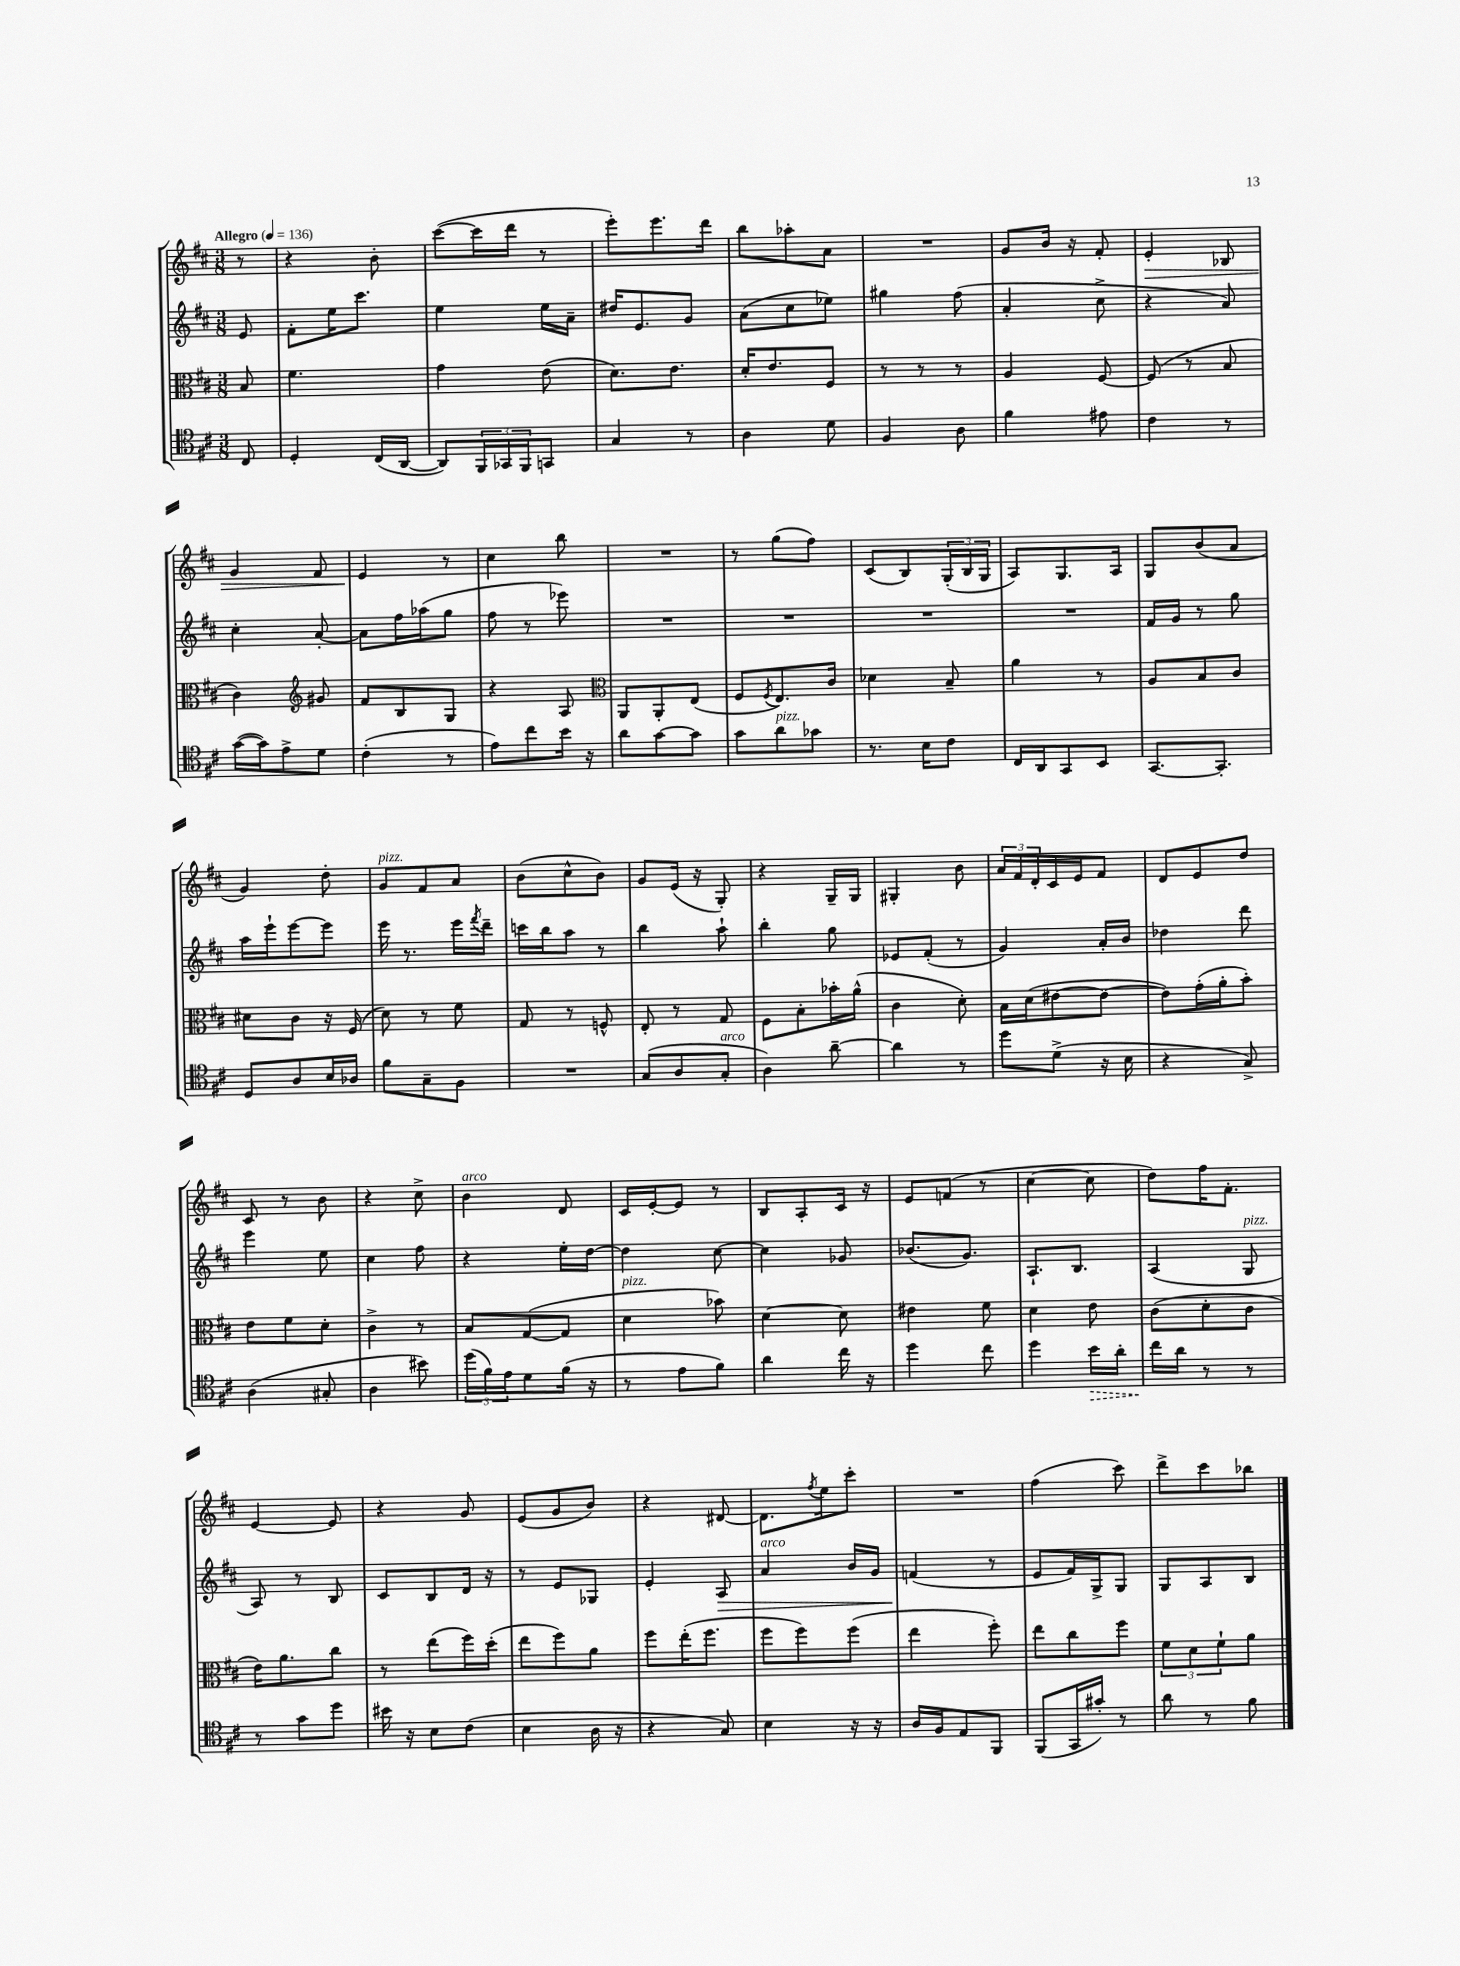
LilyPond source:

<<
\new StaffGroup <<
\new Staff = "s0" {
    \clef treble \key d \major \numericTimeSignature \time 3/8 \partial 8 \tempo "Allegro" 4 = 136
    r8 |
    r4 b'8-. |
    cis'''8~( cis'''16 d'''16 r8 |
    e'''8-.) e'''8. d'''16 |
    b''8 aes''8-. a'8 |
    R4. |
    g'8 b'16 r16 fis'8-. |
    e'4-.\> bes8 |
    g'4 fis'8 |
    e'4\! r8 |
    cis''4 b''8 |
    R4. |
    r8 g''8( fis''8) |
    cis'8( b8) \tuplet 3/2 { g16-.( b16 g16 } |
    a8) g8. a16 |
    g8 b'8( a'8 |
    g'4) d''8-. |
    g'8^\markup { \italic "pizz." } fis'8 a'8 |
    b'8( cis''8-^ b'8) |
    g'8 e'16( r16 g8-.) |
    r4 g16-- g16 |
    gis4-. b'8 |
    \tuplet 3/2 { a'16 fis'16 d'16-. } cis'16 e'16 fis'8 |
    d'8 e'8 d''8 |
    cis'8 r8 b'8 |
    r4 cis''8-> |
    b'4^\markup { \italic "arco" } d'8 |
    cis'16 e'16~-. e'8 r8 |
    b8 a8-. cis'16 r16 |
    e'8 f'8( r8 |
    cis''4~ cis''8 |
    d''8) fis''16 fis'8.-. |
    e'4~ e'8 |
    r4 g'8 |
    e'8( g'8 b'8) |
    r4 dis'8~ |
    dis'8. \acciaccatura { fis''8 } e''16 cis'''8-. |
    R4. |
    fis''4( cis'''8) |
    d'''8-> cis'''8 bes''8 \bar "|." |
}
\new Staff = "s1" {
    \clef treble \key d \major \numericTimeSignature \time 3/8 \partial 8
    e'8 |
    fis'8-. e''16 cis'''8. |
    e''4 e''16 a'16-- |
    dis''16 e'8. g'8 |
    a'8( cis''8 ees''8) |
    gis''4 fis''8( |
    a'4-. cis''8-> |
    r4 a'8) |
    cis''4-. a'8~-. |
    a'8 fis''16 aes''16( g''8 |
    fis''8 r8 ees'''8) |
    R4. |
    R4. |
    R4. |
    R4. |
    fis'16 g'16 r8 g''8 |
    a''16 e'''16-! e'''8~ e'''8 |
    e'''16 r8. e'''16 \acciaccatura { fis'''8 } d'''16-- |
    c'''16 b''16 a''8 r8 |
    b''4 a''8-! |
    b''4-. g''8 |
    ees'8 fis'8-.( r8 |
    g'4) a'16-. b'16 |
    des''4 d'''8 |
    e'''4 e''8 |
    cis''4 fis''8 |
    r4 e''16-. d''16~ |
    d''4 cis''8~ |
    cis''4 ges'8 |
    bes'8.( g'8.) |
    a8.-! b8. |
    a4( g8^\markup { \italic "pizz." } |
    a8) r8 b8 |
    cis'8 b8 d'16 r16 |
    r8 e'8 ges8 |
    e'4-. a8\> |
    a'4^\markup { \italic "arco" } b'16 g'16 |
    f'4\!( r8 |
    e'8 fis'16) g16-> g8 |
    g8 a8 b8 \bar "|." |
}
\new Staff = "s2" {
    \clef alto \key d \major \numericTimeSignature \time 3/8 \partial 8
    b8 |
    fis'4. |
    g'4 e'8( |
    d'8.) e'8. |
    d'16-. e'8. fis8 |
    r8 r8 r8 |
    a4 fis8~ |
    fis8( r8 b8 |
    cis'4) \clef treble gis'8 |
    fis'8 b8 g8 |
    r4 a8 |
    \clef alto a,8 a,8-. e8( |
    fis8 \acciaccatura { fis8 } e8.) cis'16 |
    des'4 b8-- |
    a'4 r8 |
    a8 b8 cis'8 |
    dis'8 cis'8 r16 fis16( |
    d'8) r8 fis'8 |
    g8 r8 f8-^ |
    e8-. r8 g8 |
    fis8 b8-. bes'16-. a'16-^( |
    cis'4 d'8-.) |
    b16 d'16( eis'8~ eis'8~ |
    eis'8) g'16-.( a'16-. b'8-.) |
    e'8 fis'8 d'8-. |
    cis'4-> r8 |
    b8 g8~( g8 |
    d'4^\markup { \italic "pizz." } bes'8) |
    d'4~ d'8 |
    eis'4 fis'8 |
    d'4 e'8 |
    cis'8( d'8-. cis'8 |
    e'16) a'8. cis''8 |
    r8 e''8( fis''16) d''16-.( |
    e''8 fis''8) a'8 |
    fis''8 e''16-.( fis''8. |
    fis''8 fis''8) fis''8( |
    e''4 fis''8-.) |
    e''8 cis''8 fis''8 |
    \tuplet 3/2 { fis'8 d'8 fis'8-! } a'8 \bar "|." |
}
\new Staff = "s3" {
    \clef tenor \key d \major \numericTimeSignature \time 3/8 \partial 8
    cis8 |
    d4-. cis16( a,16~ |
    a,8) \tuplet 3/2 { fis,16 ges,16 fis,16 } g,8 |
    g4 r8 |
    a4 d'8 |
    fis4 a8 |
    fis'4 eis'8 |
    cis'4 r8 |
    g'16~( g'16) e'8-> d'8 |
    cis'4-.( r8 |
    e'8) cis''8 b'16 r16 |
    a'8 g'8~ g'8 |
    g'8 a'8^\markup { \italic "pizz." } ges'8 |
    r8. b16 cis'8 |
    cis16 a,16 g,8 b,8 |
    g,8.~ g,8.-. |
    d8 a8 b16 aes16 |
    fis'8 g8-- fis8 |
    R4. |
    g8( a8 g8-.^\markup { \italic "arco" } |
    a4) a'8~-- |
    a'4 r8 |
    d''8 d'8->( r16 b16 |
    r4 g8->) |
    a4( gis8-. |
    a4 bis'8) |
    \tuplet 3/2 { d''16( fis'16) e'16 } d'8 fis'16( r16 |
    r8 e'8 fis'8) |
    a'4 cis''16 r16 |
    d''4 cis''8 |
    d''4 \once \override Hairpin.style = #'dashed-line b'16\> a'16-. |
    cis''16\! a'16 r8 r8 |
    r8 g'8 d''8 |
    bis'16 r16 b8 cis'8( |
    b4 a16 r16 |
    r4 g8) |
    b4 r16 r16 |
    a16 fis16 e8 fis,8 |
    fis,8( g,16 gis'16-.) r8 |
    a'8 r8 fis'8 \bar "|." |
}
>>
>>
\layout { \context { \Score \remove "Bar_number_engraver" } }
